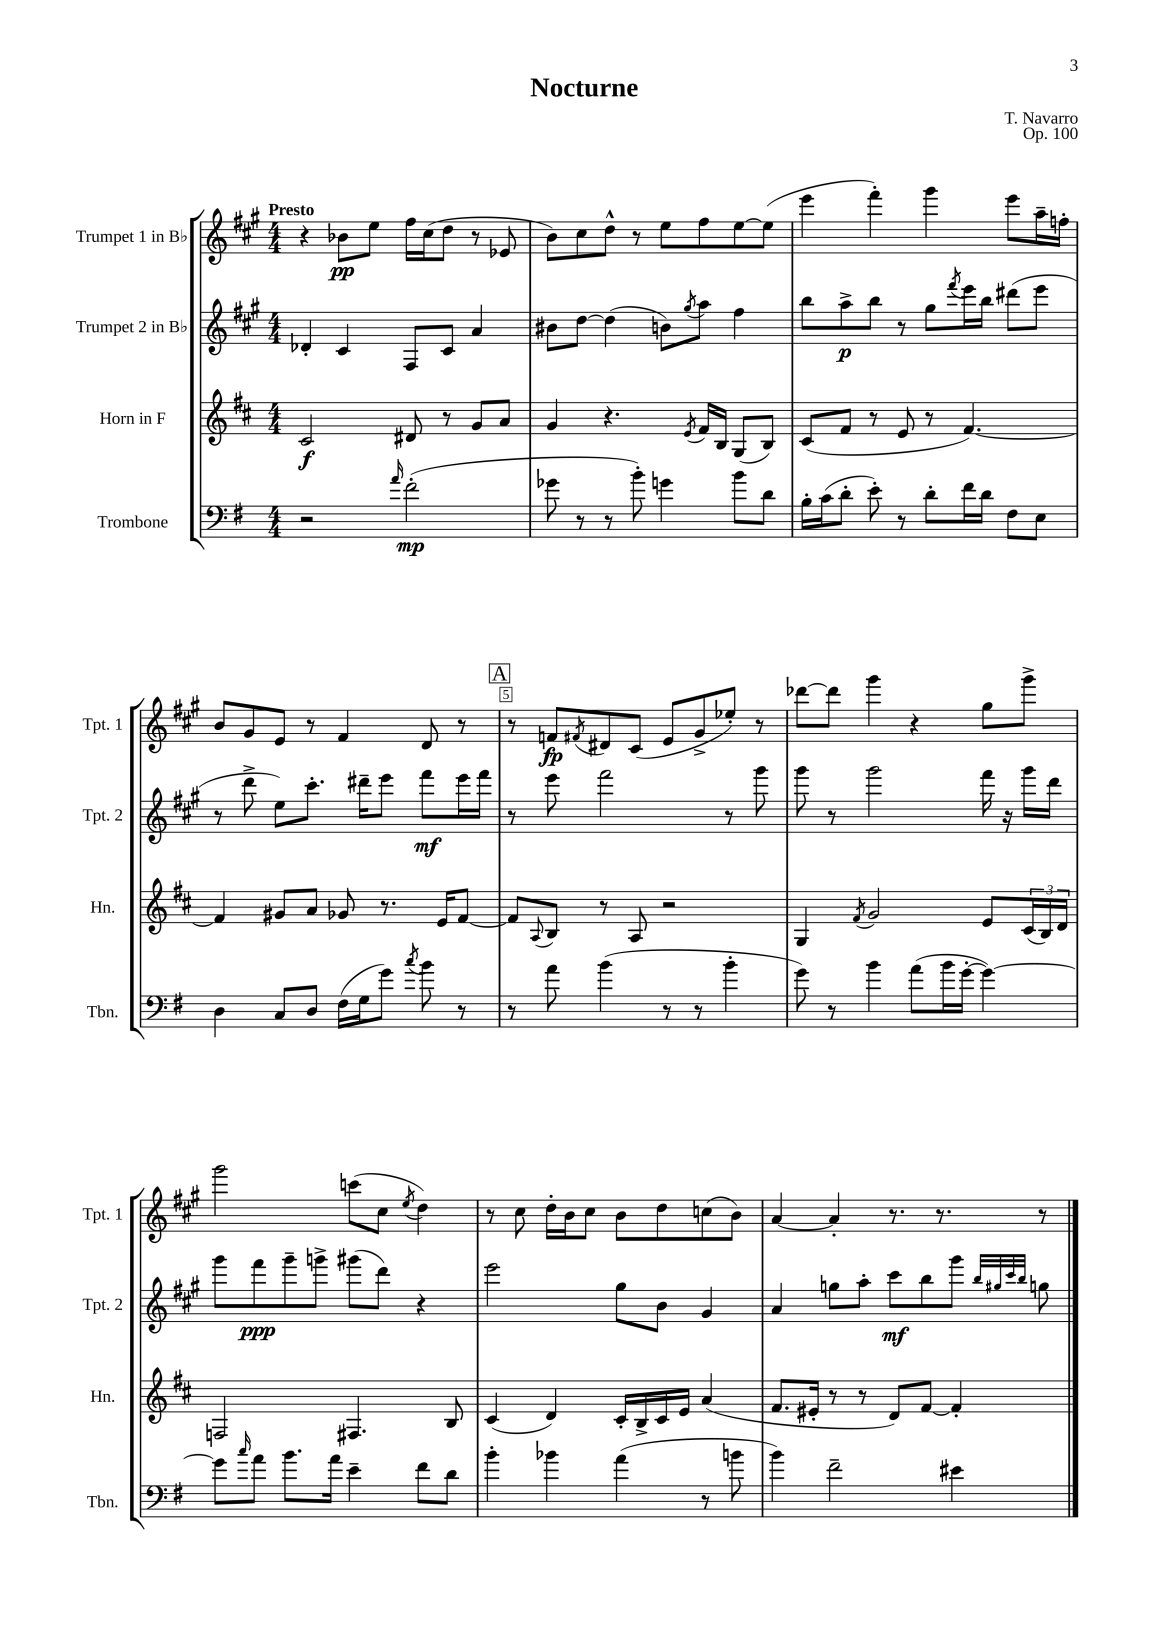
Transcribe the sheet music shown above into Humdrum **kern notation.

**kern	**kern	**kern	**kern
*staff4	*staff3	*staff2	*staff1
*clefF4	*clefG2	*clefG2	*clefG2
*k[f#]	*k[f#c#]	*k[f#c#g#]	*k[f#c#g#]
*M4/4	*M4/4	*M4/4	*M4/4
2r	2c#	4d-'	4r
.	.	4c#	8b-
.	.	.	8ee
16qqa	.	.	.
(2f#'	8d#	8F#	16ff#
.	.	.	(16cc#
.	8r	8c#	8dd
.	8g	4a	8r
.	8a	.	8e-
=	=	=	=
8g-	4g	8b#	8b)
8r	.	[8dd	8cc#
8r	4.r	(4dd]	8dd^^
8b')	.	.	8r
4g	.	8b)	8ee
.	8qe	8qgg#	.
.	16f#	8aa	8ff#
.	16B	.	.
8b	(8G	4ff#	[8ee
8d	8B)	.	(8ee]
=	=	=	=
16B'	(8c#	8bb	4eee
(16c	.	.	.
8d'	8f#	8aa^	.
8e')	8r	8bb	4fff#')
8r	8e	8r	.
8d'	8r	8gg#	4ggg#
.	.	8qfff#	.
16f#	[4.f#)	16eee	.
16d	.	16bb	.
8F#	.	(8ddd#	8eee
8E	.	8eee	16aa~
.	.	.	16ff'
=	=	=	=
4D	4f#]	8r	8b
.	.	8ddd^	8g#
8C	8g#	8ee)	8e
8D	8a	8.ccc#'	8r
(16F#	8g-	.	4f#
16G	.	16ddd#~	.
8g)	8.r	8eee	.
8qcc	.	.	.
8b	.	8fff#	8d
.	16e	.	.
8r	[8f#	16eee	8r
.	.	16fff#	.
=	=	=	=
8r	8f#]	8r	8r
.	8qqA	.	.
8a	8B	8eee	8f
.	.	.	8qf#
(4b	8r	2fff#	8d#
.	8A	.	(8c#
8r	2r	.	8e
8r	.	.	8g#^
4b'	.	8r	8ee-')
.	.	8ggg#	8r
=	=	=	=
8g)	4G	8ggg#	[8ddd-
8r	.	8r	8ddd-]
.	8qf#	.	.
4b	2g	2ggg#	4ggg#
(8a	.	.	4r
16b	.	.	.
[16g'	.	.	.
4g_)	8e	16fff#	8gg#
.	.	16r	.
.	(24c#	16ggg#	8ggg#^
.	24B)	.	.
.	.	16ddd	.
.	24d	.	.
=	=	=	=
8g]	2F	8ggg#	2ggg#
16qqcc	.	.	.
8a	.	8fff#	.
8.b	.	8ggg#~	.
.	.	8ggg^	.
16a	.	.	.
4e~	4.F#	(8ggg#	(8ccc
.	.	8ddd)	8cc#
.	.	.	8qee
8f#	.	4r	4dd)
8d	8B	.	.
=	=	=	=
4b'	(4c#	2eee	8r
.	.	.	8cc#
4b-	4d)	.	16dd'
.	.	.	16b
.	.	.	8cc#
(4a	16c#'	8gg#	8b
.	16B^	.	.
.	16c#	8b	8dd
.	16e	.	.
8r	(4a	4g#	(8cc
8b	.	.	8b)
=	=	=	=
4b)	8.f#	4a	[4a
.	16e#'	.	.
2f#~	8r	8gg	4a']
.	8r	8aa'	.
.	8d)	8ccc#	8.r
.	[8f#	8bb	.
.	.	.	8.r
4e#	4f#']	8ggg#	.
.	.	32qqbb	.
.	.	32qqgg#	.
.	.	32qqccc#	.
.	.	32qqbb	.
.	.	8gg	8r
==	==	==	==
*-	*-	*-	*-
